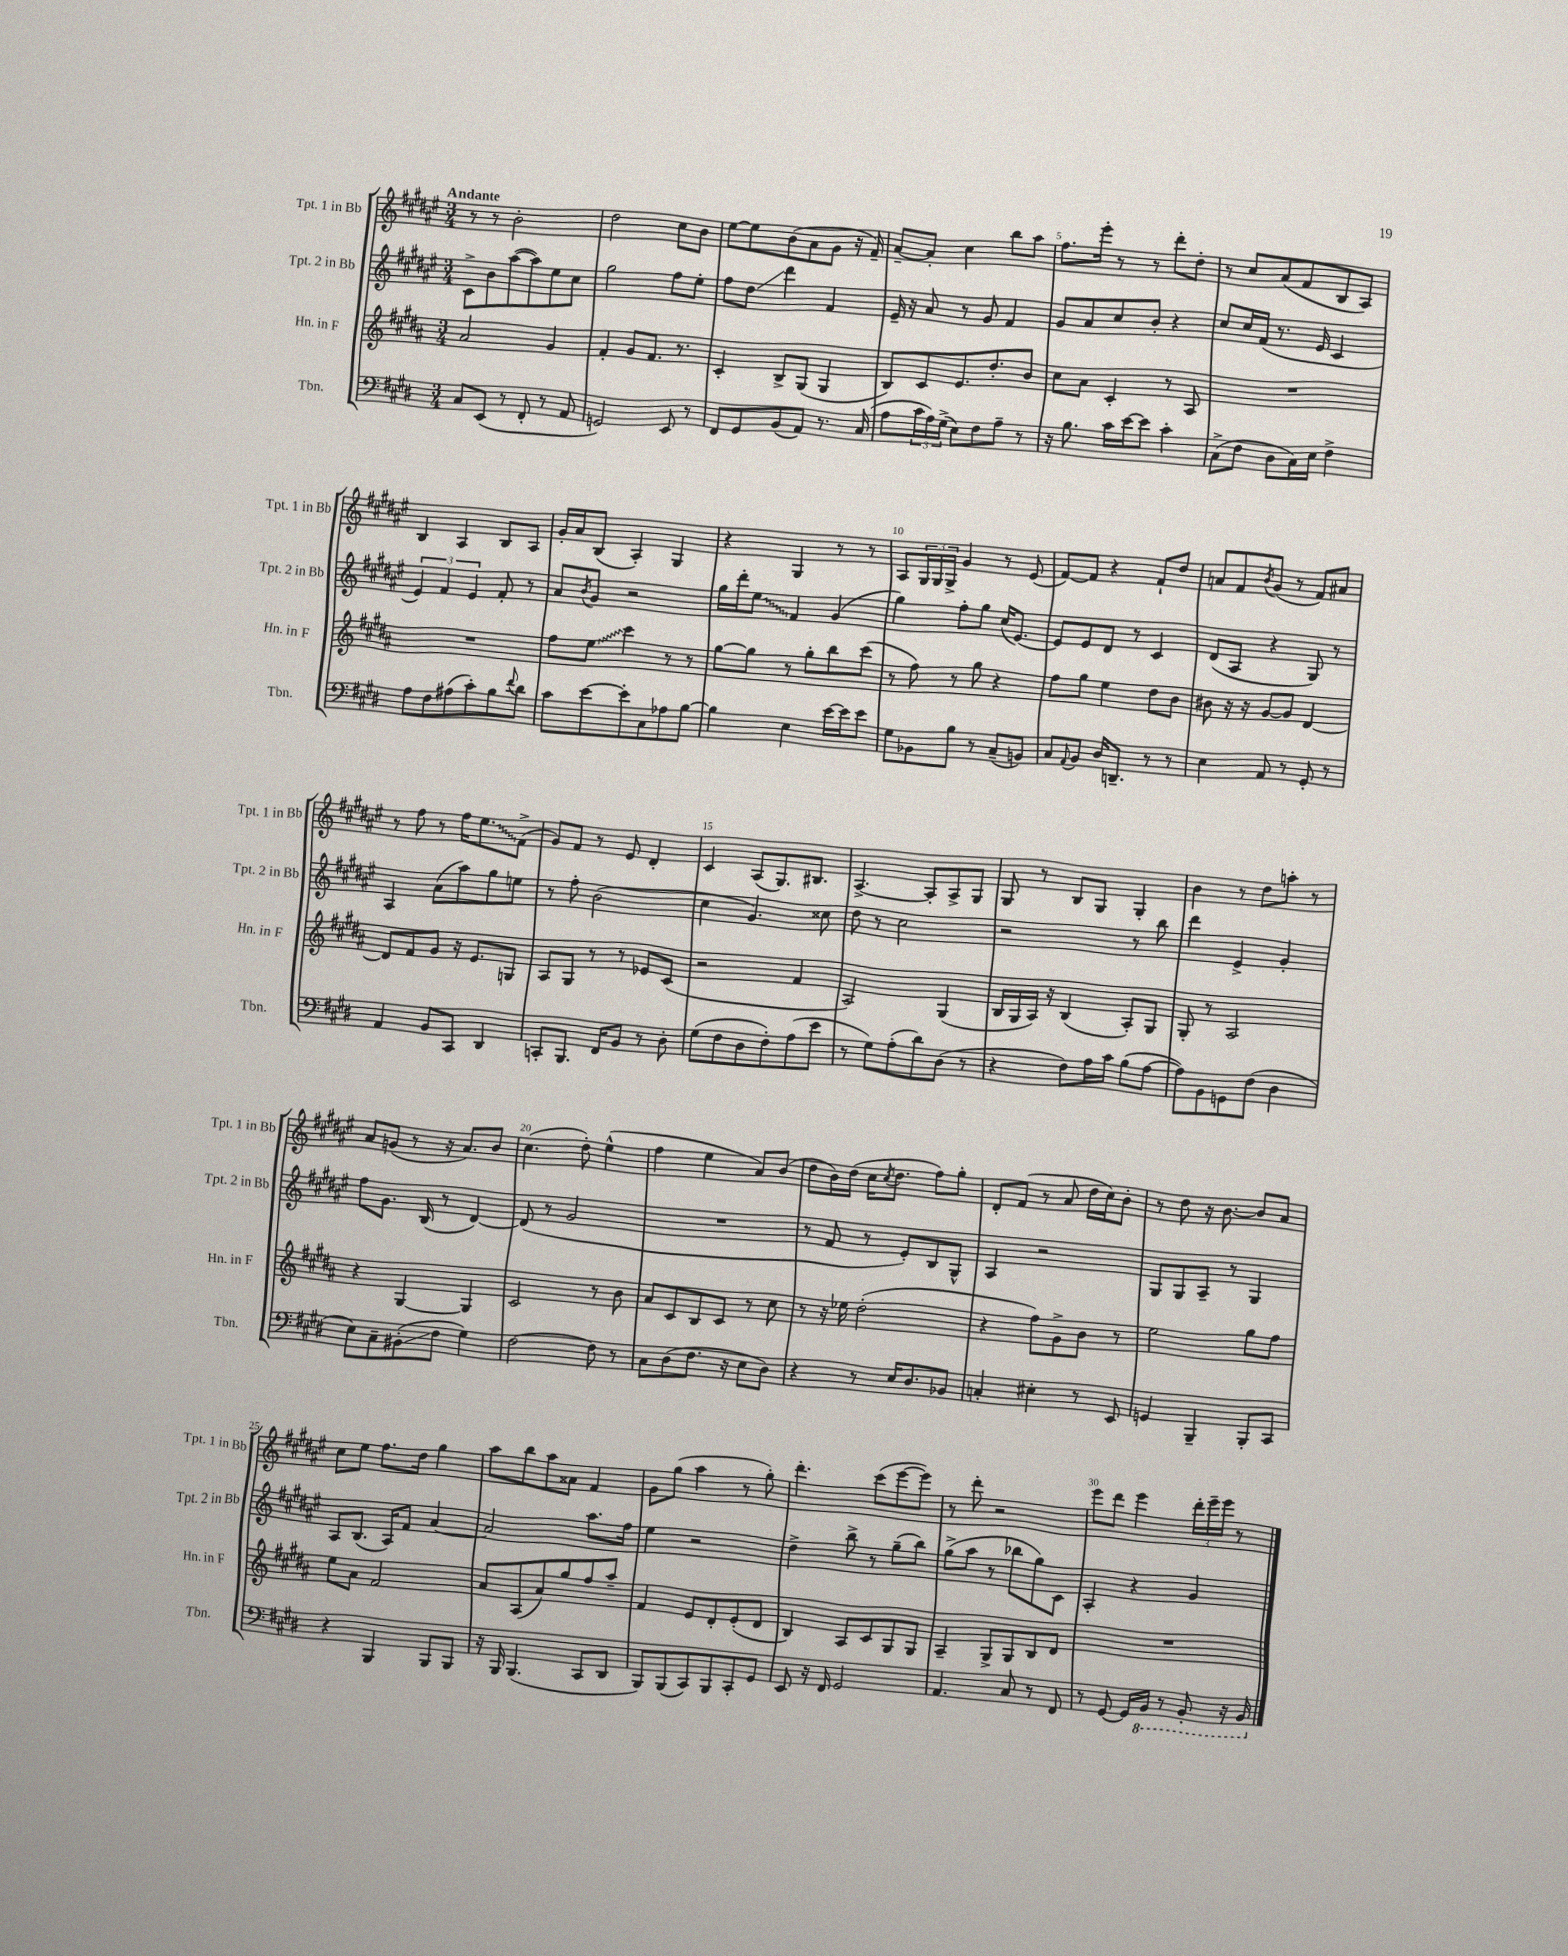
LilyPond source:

<<
\new StaffGroup <<
\new Staff = "s0" \with { instrumentName = "Tpt. 1 in Bb" shortInstrumentName = "Tpt. 1 in Bb" } {
    \clef treble \key fis \major \numericTimeSignature \time 3/4 \tempo "Andante"
    r8 r8 b'2-. |
    dis''2 cis''8 b'8 |
    eis''8~ eis''8 b'8( ais'8 gis'8 r16 fis'16--) |
    ais'8~-- ais'8-. cis''4 b''8 ais''8 |
    fis''8. eis'''16-. r8 r8 dis'''8-. dis''8-. |
    r8 cis''8 ais'8( fis'8 b8 ais8) |
    b4 ais4 b8 ais8 |
    gis'16-. ais'16 b8( ais4-.) gis4 |
    r4 gis4 r8 r8 |
    ais8 \tuplet 3/2 { gis16 gis16 gis16-> } gis'4 r8 eis'8( |
    fis'8~) fis'8 r4 fis'8-! dis''8 |
    a'8 fis'8 \acciaccatura { b'8 } gis'8( r8 fis'8) ais'8 |
    r8 fis''8 r8 fis''16 \once \override Glissando.style = #'zigzag eis''8.\glissando fis'8->( |
    gis'8) fis'8 r8 eis'8 dis'4-. |
    cis'4 ais8( gis8.) bis8. |
    ais4.~-> ais8-. ais8-> gis8 |
    gis8 r8 b8 gis8 gis4-. |
    b'4 r8 dis''8 a''8-. r8 |
    ais'8 g'8( r8 r16 ais'8.) b'8 |
    cis''4.( dis''8-.) eis''4-^( |
    fis''4 eis''4 ais'8) b'8( |
    dis''8 b'16) dis''16( cis''16 \acciaccatura { cis''8 } dis''8. fis''8) gis''8-. |
    dis'8-. fis'8( r8 ais'8 dis''16 cis''16) b'8-. |
    r8 dis''8 r16 b'8.~ b'8 ais'8 |
    cis''8 eis''8 fis''8. dis''16 gis''4 |
    ais''8 b''8 ais''8 aisis'8 fis'4 |
    gis'8 gis''8( ais''4 r8 gis''8-.) |
    dis'''4.-. cis'''8( eis'''8~ eis'''8) |
    r8 dis'''8-. r2 |
    eis'''8 dis'''8 eis'''4 \tuplet 3/2 { dis'''16-. eis'''16-- eis'''16 } r8 \bar "|." |
}
\new Staff = "s1" \with { instrumentName = "Tpt. 2 in Bb" shortInstrumentName = "Tpt. 2 in Bb" } {
    \clef treble \key fis \major \numericTimeSignature \time 3/4
    cis'8-> b'8 ais''8~( ais''8) eis''8 cis''8 |
    gis''2 fis''8 eis''8-. |
    fis''8 dis''8\glissando dis'''4 fis'4 |
    eis'16-- r16 ais'8 r8 gis'8 fis'4 |
    gis'8 ais'8 cis''8 b'8-. r4 |
    cis''8 cis''16 fis'16( r8. eis'16 cis'4 |
    \tuplet 3/2 { eis'4) fis'4 eis'4 } fis'8-. r8 |
    ais'8 \acciaccatura { b'8 } gis'8 r2 |
    gis''16 dis'''16-. \once \override Glissando.style = #'zigzag eis''8\glissando fis'4 gis'4( |
    gis''4) fis''8-. gis''8 cis''16( eis'8.~) |
    eis'8 eis'8 dis'8 r8 cis'4 |
    dis'8( ais8 r4 gis8) r8 |
    ais4 ais'8( ais''8) gis''8 e''8 |
    r8 fis''8-. b'2( |
    cis''4 gis'4.) cisis''8 |
    dis''8 r8 cis''2 |
    r2 r8 b''8 |
    dis'''4 eis'4-> gis'4-. |
    fis''8 gis'8. b16( r8 dis'4~) |
    dis'8( r8 gis'2 |
    R2. |
    r8 fis'8 r8 eis'8-.) b8 gis8-^ |
    ais4 r2 |
    gis8 gis8 ais8-- r8 gis4 |
    ais8 b8.( ais16) fis'8 ais'4~ |
    ais'2 ais''8. fis''16 |
    eis''4 r2 |
    dis''4-> b''8-> r8 gis''8--( b''8) |
    gis''8->( ais''8 r8 bes''8 gis''8) cis'8 |
    ais4-. r4 gis'4 \bar "|." |
}
\new Staff = "s2" \with { instrumentName = "Hn. in F" shortInstrumentName = "Hn. in F" } {
    \clef treble \key b \major \numericTimeSignature \time 3/4
    ais'2 gis'4 |
    fis'4-. gis'8 fis'8. r8. |
    cis'4-. b8-> gis8( gis4 |
    b8) cis'8 e'8. dis''8.-. b'8 |
    cis''8 ais'8 cis'4-. r8 ais8 |
    R2. |
    R2. |
    fis''8 \once \override Glissando.style = #'zigzag e''8\glissando cis'''4 r8 r8 |
    gis''8~ gis''8 r8 gis''8-. b''8 cis'''8( |
    r8 fis''8) r8 gis''8 r4 |
    fis''8 gis''8 e''4 dis''8 b'8 |
    bis'8 r16 r16 gis'8~ gis'8 dis'4~ |
    dis'8 fis'8 gis'8 r16 e'8. g8 |
    ais8 gis8 r8 r8 ees'8 cis'8( |
    r2 fis'4 |
    ais2) gis4( |
    b16 gis16 ais16) r16 b4( ais8-.) gis8 |
    gis8-. r8 ais2 |
    r4 gis4~ gis4 |
    cis'2 r8 b'8 |
    ais'8 cis'8 b8 cis'8 r8 cis''8 |
    r8 r16 ees''16 dis''2-.( |
    r4 fis''8) gis'8-> b'8 r8 |
    e''2 gis''8 fis''8 |
    e''8 ais'8 fis'2 |
    ais'8 ais8( ais'8) gis''8 fis''8 ais''8-- |
    fis'4 e'8 dis'8-. e'8-.( dis'8 |
    b4) ais8 cis'8 gis8 gis8 |
    ais4-- gis8-> gis8 b8 dis'8 |
    R2. \bar "|." |
}
\new Staff = "s3" \with { instrumentName = "Tbn." shortInstrumentName = "Tbn." } {
    \clef bass \key e \major \numericTimeSignature \time 3/4
    cis8 e,8( r8 fis,8-. r8 a,8 |
    g,2) e,8 r8 |
    fis,8 gis,8 b,8( a,8) r8. cis16( |
    a8 \tuplet 3/2 { cis'16 a16) gis16->( } e8) fis8 a8-- r8 |
    r16 b8. cis'16 e'16~ e'8 cis'4-. |
    cis8->( fis8 dis8 cis16) e16 fis4-> |
    a8 fis8 ais8( cis'8-.) b8 \appoggiatura { fis'8 } dis'8 |
    cis'8 e'8~ e'8-. cis8 aes8 b8~ |
    b4 e4 e'16~ e'16 e'8 |
    gis8 bes,8 b8 r8 cis8--( b,8) |
    cis8 \appoggiatura { a,8 } b,8 dis16 d,8.-- r8 r8 |
    e4 a,8 r8 gis,8-. r8 |
    a,4 b,8 cis,8 dis,4 |
    c,8-. b,,8. fis,16 b,8 r8 dis8-. |
    gis8( fis8 dis8 fis8-.) a8( e'8 |
    r8 gis8) a8-.( dis'8) dis8( r8 |
    r4 fis8) a16 cis'16 b8( a8~ |
    a8) b,8 g,8 fis8( dis4 |
    e8) cis8-- bis,8-.\glissando( fis8 gis4) |
    fis2~ fis8 r8 |
    cis8 dis8( fis8. r16 e8 dis8) |
    r4 r8 e16 dis8. bes,8 |
    c4-. eis4-. r8 e,8 |
    g,4 b,,4-- b,,8-. cis,8 |
    r4 b,,4 b,,8 b,,8 |
    r16 b,,16 b,,4.( cis,8 dis,8 |
    b,,8) b,,8( cis,8) b,,8 cis,8-. gis,8 |
    e,8 r16 fis,16 gis,2 |
    a,4. cis8 r8 fis,8 |
    r8 gis,8~ gis,16 \ottava #-1 b,,16 r8 b,,8-. r16 b,,16 \ottava #0 \bar "|." |
}
>>
>>
\layout { \context { \Score \override BarNumber.break-visibility = ##(#f #t #t) barNumberVisibility = #(every-nth-bar-number-visible 5) } }
